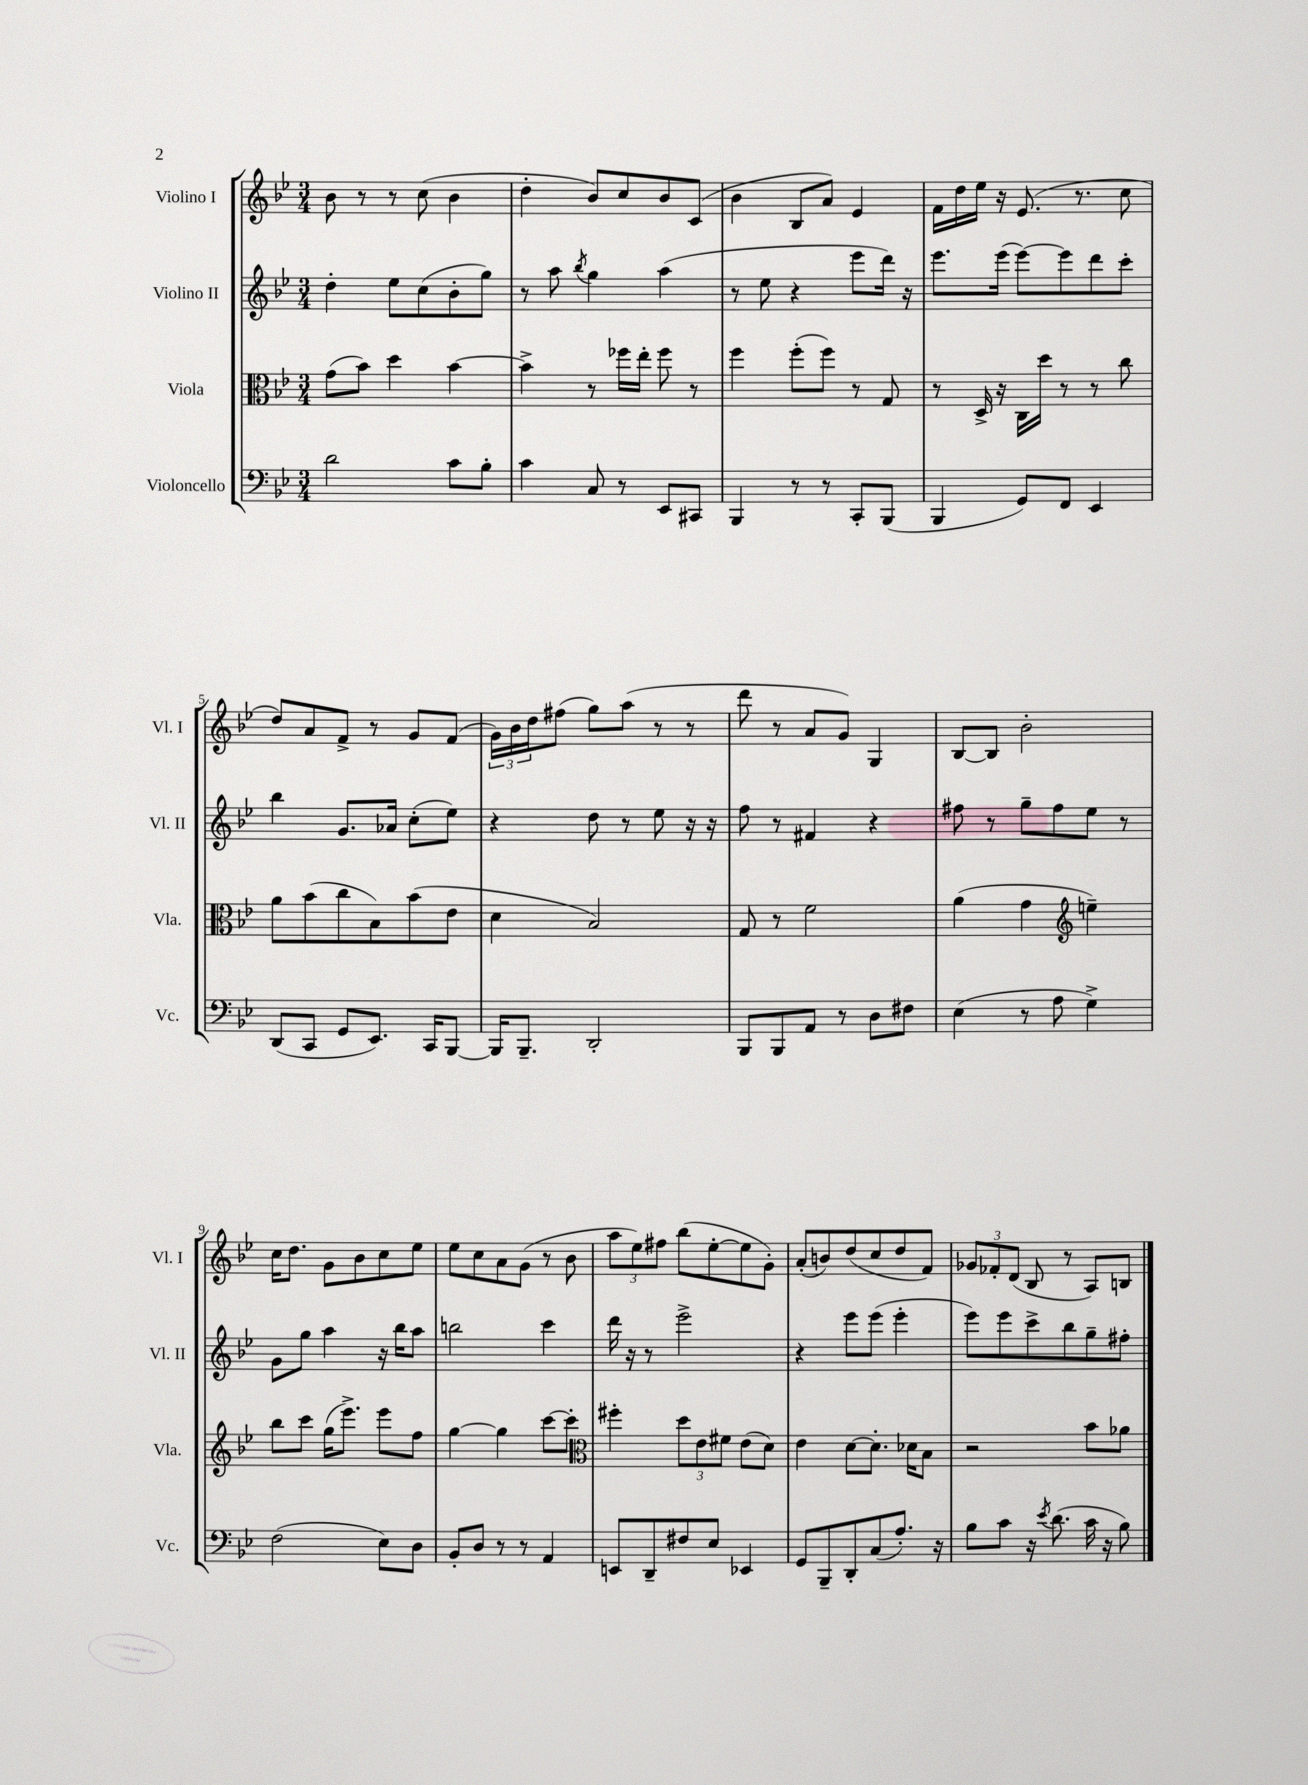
<<
\new StaffGroup <<
\new Staff = "s0" \with { instrumentName = "Violino I" shortInstrumentName = "Vl. I" } {
    \clef treble \key bes \major \numericTimeSignature \time 3/4
    bes'8 r8 r8 c''8( bes'4 |
    d''4-. bes'8) c''8 bes'8 c'8( |
    bes'4 bes8 a'8) ees'4 |
    f'16 d''16 ees''16 r16 ees'8.( r8. c''8 |
    d''8) a'8 f'8-> r8 g'8 f'8( |
    \tuplet 3/2 { g'16) bes'16 d''16 } fis''8( g''8) a''8( r8 r8 |
    d'''8 r8 a'8 g'8) g4 |
    bes8~ bes8 bes'2-. |
    c''16 d''8. g'8 bes'8 c''8 ees''8 |
    ees''8 c''8 a'8 g'8( r8 bes'8 |
    \tuplet 3/2 { a''8 ees''8) fis''8 } bes''8( ees''8~-. ees''8 g'8-.) |
    a'8-.( b'8) d''8( c''8 d''8 f'8) |
    \tuplet 3/2 { ges'8 fes'8-. d'8( } bes8 r8 a8) b8 \bar "|." |
}
\new Staff = "s1" \with { instrumentName = "Violino II" shortInstrumentName = "Vl. II" } {
    \clef treble \key bes \major \numericTimeSignature \time 3/4
    d''4-. ees''8 c''8( bes'8-. g''8) |
    r8 a''8 \acciaccatura { bes''8 } g''4 a''4( |
    r8 ees''8 r4 ees'''8 d'''16) r16 |
    ees'''8. ees'''16( ees'''8~) ees'''8 d'''8 c'''8-. |
    bes''4 g'8. aes'16 c''8-.( ees''8) |
    r4 d''8 r8 ees''8 r16 r16 |
    f''8 r8 fis'4 r4 |
    fis''8 r8 g''8-- fis''8 ees''8 r8 |
    g'8 g''8 a''4 r16 bes''16 a''8 |
    b''2 c'''4 |
    d'''16 r16 r8 ees'''2-> |
    r4 ees'''8 ees'''8( ees'''4-. |
    ees'''8) ees'''8 c'''8-> bes''8 g''8-- fis''8-. \bar "|." |
}
\new Staff = "s2" \with { instrumentName = "Viola" shortInstrumentName = "Vla." } {
    \clef alto \key bes \major \numericTimeSignature \time 3/4
    g'8( bes'8) d''4 bes'4~ |
    bes'4-> r8 fes''16 ees''16-. fes''8 r8 |
    f''4 f''8-.( f''8) r8 g8 |
    r8 d16-> r16 c16 d''16 r8 r8 c''8 |
    a'8 bes'8( c''8 bes8) bes'8( ees'8 |
    d'4 bes2) |
    g8 r8 f'2 |
    a'4( g'4 \clef treble e''4--) |
    bes''8 c'''8 g''16( ees'''8.->) ees'''8 f''8 |
    g''4~ g''4 c'''8~ c'''8-. |
    \clef alto fis''4-. \tuplet 3/2 { d''8 ees'8 fis'8 } ees'8( d'8) |
    ees'4 d'8~ d'8.-. des'16 bes8 |
    r2 bes'8 aes'8 \bar "|." |
}
\new Staff = "s3" \with { instrumentName = "Violoncello" shortInstrumentName = "Vc." } {
    \clef bass \key bes \major \numericTimeSignature \time 3/4
    d'2 c'8 bes8-. |
    c'4 c8 r8 ees,8 cis,8 |
    bes,,4 r8 r8 c,8-. bes,,8( |
    bes,,4 g,8) f,8 ees,4 |
    d,8( c,8 g,8 ees,8.) c,16 bes,,8~ |
    bes,,16 bes,,8.-- d,2-. |
    bes,,8 bes,,8 a,8 r8 d8 fis8 |
    ees4( r8 a8 g4->) |
    f2( ees8) d8 |
    bes,8-. d8 r8 r8 a,4 |
    e,8 d,8-- fis8 ees8 ees,4 |
    g,8 bes,,8-- d,8-. c8( a8.-.) r16 |
    bes8 c'8 r16 \acciaccatura { ees'8 } d'8.( c'16 r16 bes8) \bar "|." |
}
>>
>>
